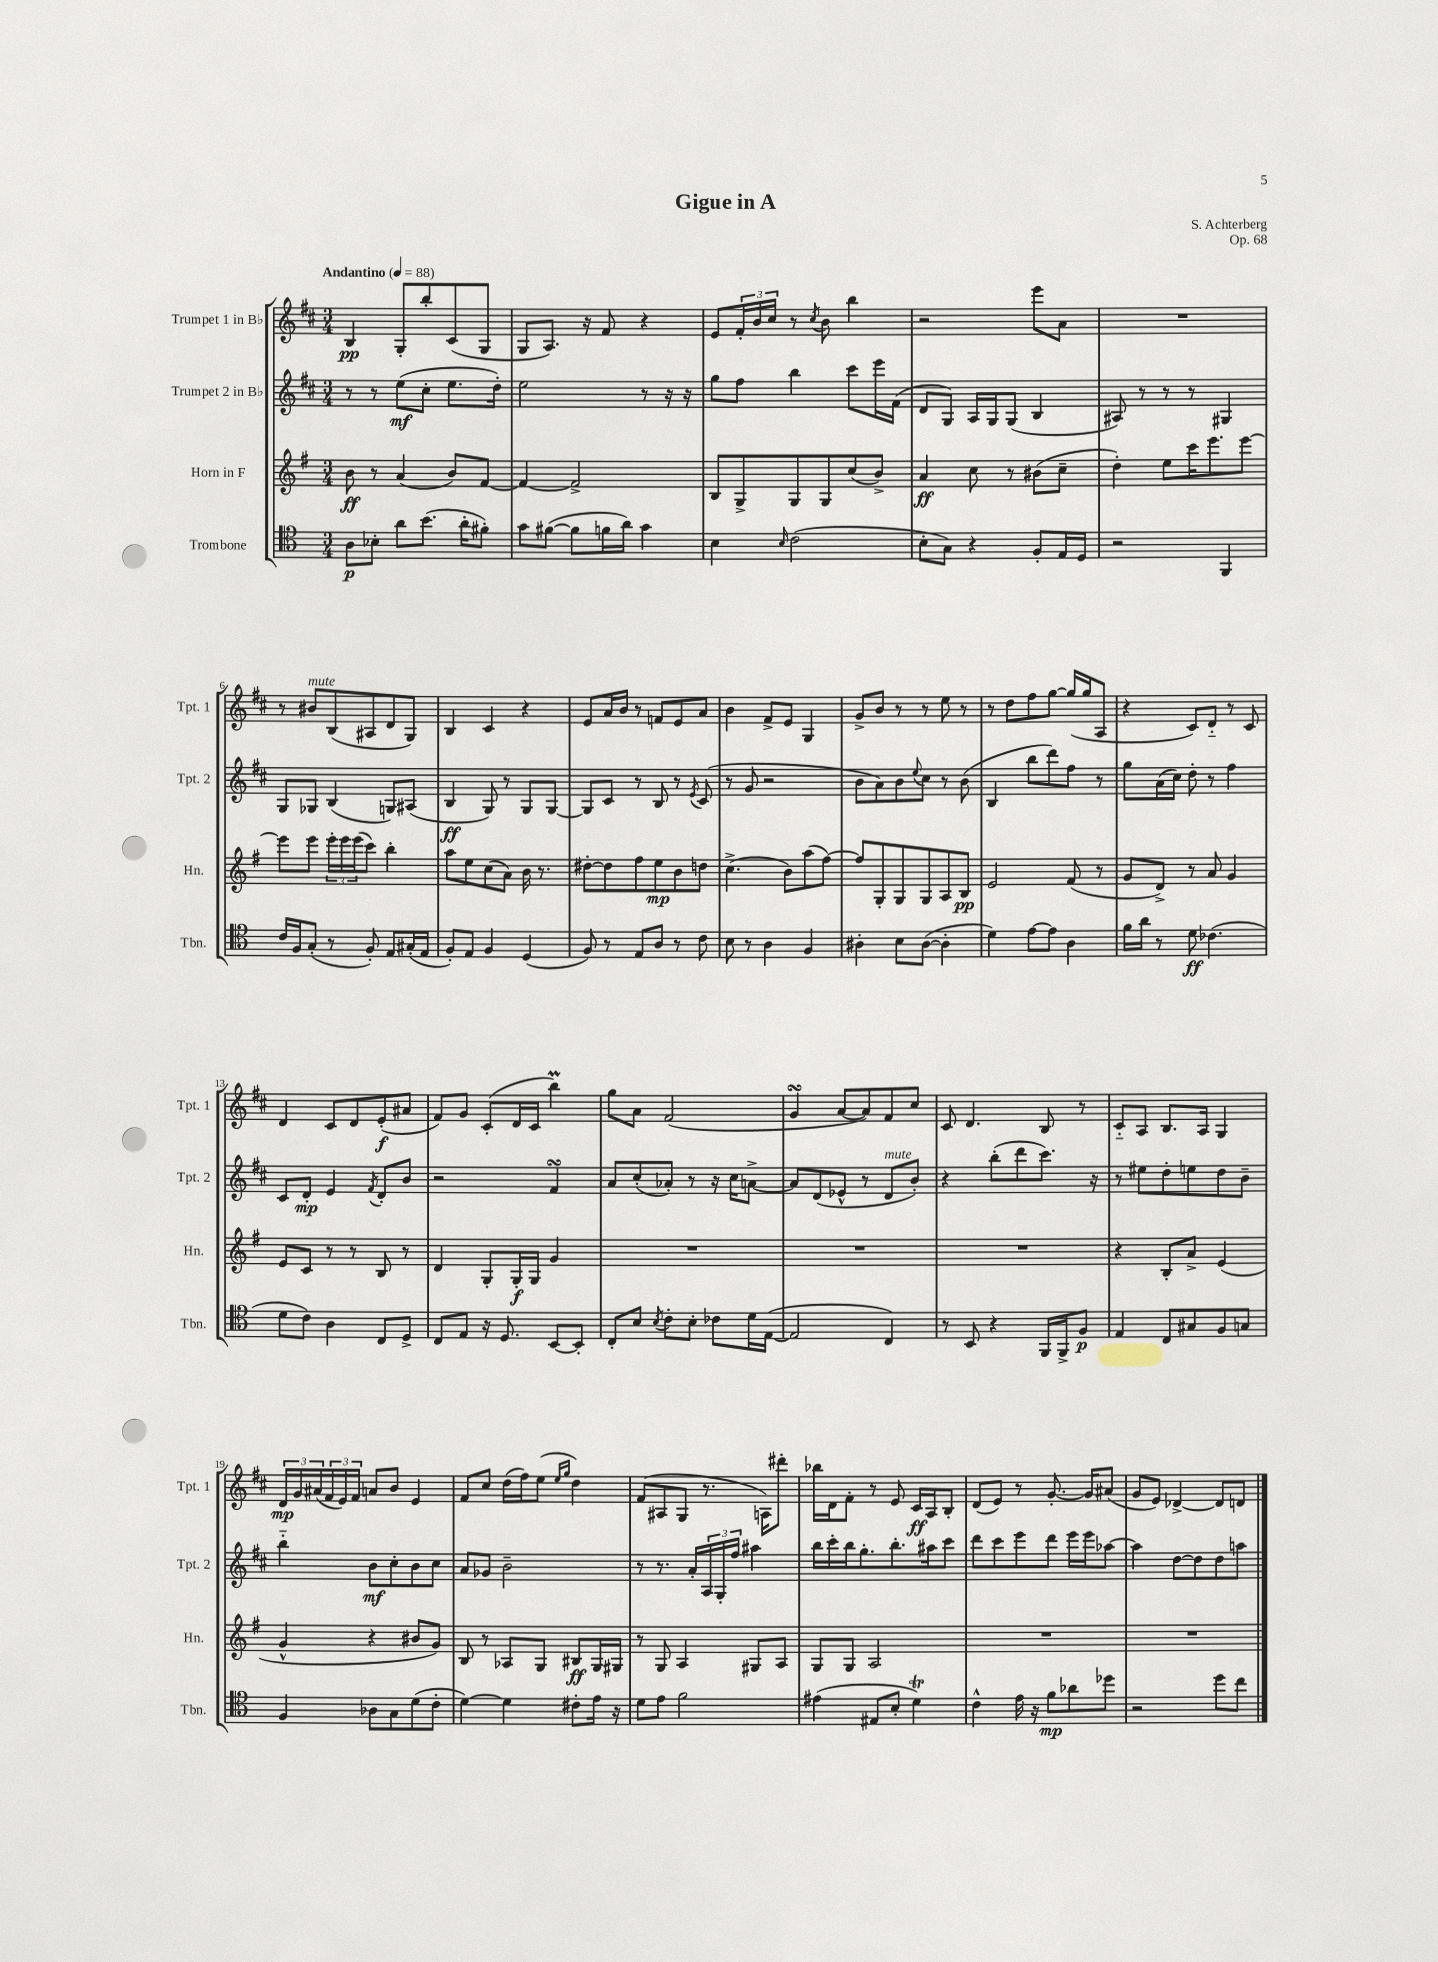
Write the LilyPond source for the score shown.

\header { title = "Gigue in A" composer = "S. Achterberg" opus = "Op. 68" }
<<
\new StaffGroup <<
\new Staff = "s0" \with { instrumentName = "Trumpet 1 in Bb" shortInstrumentName = "Tpt. 1" } {
    \clef treble \key d \major \numericTimeSignature \time 3/4 \tempo "Andantino" 4 = 88
    b4\pp g8-. b''8-. cis'8( g8 |
    g8 a8.) r16 fis'8 r4 |
    e'8 \tuplet 3/2 { fis'16-. b'16 cis''16 } r8 \acciaccatura { cis''8 } b'8 b''4 |
    r2 e'''8 a'8 |
    R2. |
    r8 bis'8^\markup { \italic "mute" } b8( ais8 d'8 g8) |
    b4 cis'4 r4 |
    e'8 a'16 b'16 r8 f'8 e'8 a'8 |
    b'4 fis'8-> e'8 g4 |
    g'8-> b'8 r8 r8 e''8 r8 |
    r8 d''8 fis''8 g''8~ g''16( g''16 a8 |
    r4 cis'8) d'8-_ r8 cis'8 |
    d'4 cis'8 d'8 e'8-.\f( ais'8 |
    fis'8) g'8 cis'8-.( d'16 cis'16 b''4\prall) |
    g''8 a'8 fis'2( |
    g'4\turn a'8~ a'8) fis'8 cis''8 |
    cis'8 d'4. b8 r8 |
    cis'8-_ a8 b8. a16 g4 |
    \tuplet 3/2 { d'16\mp g'16 ais'16( } \tuplet 3/2 { fis'16 e'16) fis'16 } a'8 b'8 e'4 |
    fis'8 cis''8 d''16( fis''16) e''8( \grace { e''16 g''16 } d''4) |
    fis'8( ais8 g8 r8. a16) dis'''8-. |
    bes''16 d'16 fis'8-. r8 e'8 cis'16\ff a16 b8-. |
    d'8( e'8) r8 g'8.~-. g'16 ais'8( |
    g'8 e'8) des'4~-> des'8 d'8 \bar "|." |
}
\new Staff = "s1" \with { instrumentName = "Trumpet 2 in Bb" shortInstrumentName = "Tpt. 2" } {
    \clef treble \key d \major \numericTimeSignature \time 3/4
    r8 r8 e''8\mf( cis''8-. e''8. d''16-.) |
    e''2 r8 r16 r16 |
    g''8 fis''8 b''4 cis'''8 e'''16 fis'16( |
    d'8 g8) a16 g16 g8( b4 |
    ais8) r8 r8 r8 gis4 |
    g8 ges8 b4( g8) ais8( |
    b4\ff g8) r8 g8 g8~ |
    g8 cis'8 r8 b8 r8 \acciaccatura { e'8 } cis'8( |
    r8 g'8 r2 |
    b'8 a'8) b'8 \appoggiatura { e''8 } cis''8 r8 b'8( |
    b4 b''8 d'''8) fis''8 r8 |
    g''8 a'16( cis''16) d''8-. r8 fis''4 |
    cis'8 d'8-.\mp e'4 \acciaccatura { fis'8 } d'8-. b'8 |
    r2 fis'4\turn |
    a'8 cis''8-.( aes'8-.) r8 r16 cis''16 a'8~-> |
    a'8 d'8( ees'8-^ r8 d'8^\markup { \italic "mute" } b'8-.) |
    r4 b''8-.( d'''8 cis'''8.) r16 |
    r8 eis''8 d''8-. e''8 d''8 b'8-- |
    b''4-_ b'8\mf cis''8-. b'8 cis''8 |
    a'8 ges'8 b'2-- |
    r8 r8. a'16-. \tuplet 3/2 { a16 g16-. fis''16 } ais''4 |
    b''16 cis'''16-. b''16 g''8.-. b''8.-. ais''16 cis'''8 |
    d'''8 cis'''8 e'''8 d'''8 e'''16 e'''16 aes''8~ |
    aes''4 d''8~ d''8 d''8 a''8 \bar "|." |
}
\new Staff = "s2" \with { instrumentName = "Horn in F" shortInstrumentName = "Hn." } {
    \clef treble \key g \major \numericTimeSignature \time 3/4
    b'8\ff r8 a'4( b'8) fis'8~ |
    fis'4~ fis'2-> |
    b8 g8-> g8 g8 c''8( b'8->) |
    a'4\ff c''8 r8 bis'8( c''8-- |
    d''4-.) e''8 c'''16 e'''8. e'''8~ |
    e'''8 e'''8 \tuplet 3/2 { e'''16-. e'''16 e'''16( } c'''8) b''4-. |
    a''8 e''8 c''8( a'8) b'16 r8. |
    dis''8~-. dis''8 fis''8 e''8\mp b'8 d''8 |
    c''4.->( b'8) a''8( fis''8~) |
    fis''8 g8-. g8 g8 a8 b8\pp |
    e'2 fis'8( r8 |
    g'8 d'8->) r8 a'8 g'4 |
    e'8 c'8 r8 r8 b8 r8 |
    d'4 g8-. g16-.\f g16 g'4 |
    R2. |
    R2. |
    R2. |
    r4 b8-. a'8-> e'4( |
    g'4-^ r4 bis'8 g'8) |
    b8 r8 aes8 g8 bis8\ff g16 gis16 |
    r8 g8 a4 gis8 a8 |
    g8 g8 a2 |
    R2. |
    R2. \bar "|." |
}
\new Staff = "s3" \with { instrumentName = "Trombone" shortInstrumentName = "Tbn." } {
    \clef tenor \key c \major \numericTimeSignature \time 3/4
    a8\p bes8-. a'8 b'8.( a'16-. fis'8-.) |
    g'8 fis'8~( fis'8 f'16 a'16) g'4 |
    b4 \grace { b16 } c'2( |
    b8-. g8) r4 f8-. e16 d16 |
    r2 f,4 |
    c'16 f16 g8-.( r8 f8-.) e8 gis16-.( e16 |
    f8-.) e8 f4 d4( |
    f8) r8 e8 a8 r8 c'8 |
    b8 r8 a4 f4 |
    ais4-. b8 ais8~( ais4-. |
    d'4) e'8~ e'8 a4 |
    f'16 a'16 r8 d'8\ff ces'4.( |
    d'8 c'8) a4 c8 d8-> |
    c8 e8 r16 d8. b,8~ b,8-. |
    c8-. b8 \acciaccatura { b8 } c'8-. b8-. ces'8 d'16 e16~( |
    e2 c4) |
    r8 b,8 r4 f,16 f,16-> f8\p |
    e4 c8 gis8 f8 g8 |
    f4 aes8 g8 d'8( c'8-. |
    d'4~) d'4 cis'8-. e'16 r16 |
    d'8 e'8 f'2 |
    eis'4( eis8 b8-. d'4\trill) |
    c'4-^ e'16 r16 f'8\mp aes'8 des''8 |
    r2 d''8 c''8 \bar "|." |
}
>>
>>
